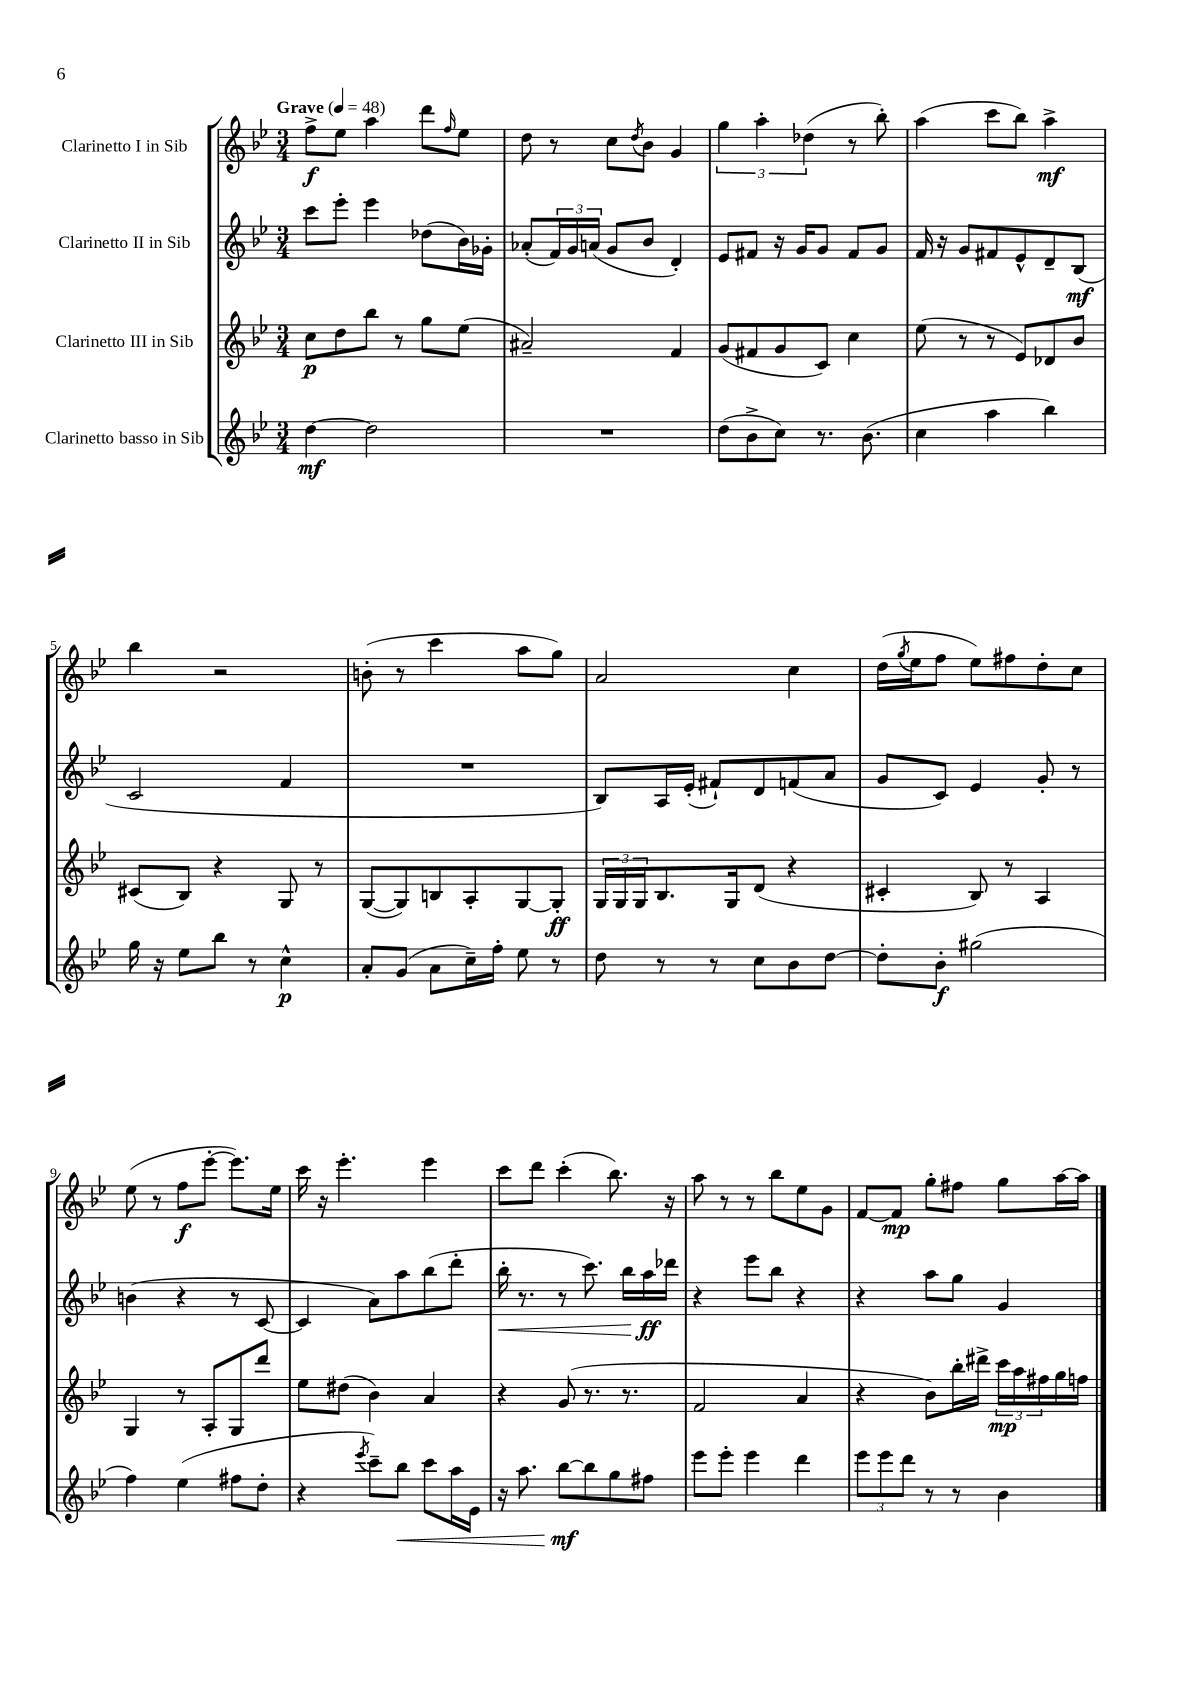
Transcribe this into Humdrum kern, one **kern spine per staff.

**kern	**dynam	**kern	**dynam	**kern	**dynam	**kern	**dynam
*part4	*part4	*part3	*part3	*part2	*part2	*part1	*part1
*staff4	*staff4	*staff3	*staff3	*staff2	*staff2	*staff1	*staff1
*I"Clarinetto basso in Sib	*	*I"Clarinetto III in Sib	*	*I"Clarinetto II in Sib	*	*I"Clarinetto I in Sib	*
*clefG2	*	*clefG2	*	*clefG2	*	*clefG2	*
*k[b-e-]	*	*k[b-e-]	*	*k[b-e-]	*	*k[b-e-]	*
*M3/4	*	*M3/4	*	*M3/4	*	*M3/4	*
*MM48	*	*MM48	*	*MM48	*	*MM48	*
=1	=1	=1	=1	=1	=1	=1	=1
!	!	!	!	!	!	!LO:TX:a:B:t=Grave	!
[4dd\	mf	8cc\L	p	8ccc\L	.	8ff^\L	f
.	.	8dd\	.	8eee-'\J	.	8ee-\J	.
2dd\]	.	8bb-\J	.	4eee-\	.	4aa\	.
.	.	8r	.	.	.	.	.
.	.	8gg\L	.	(8dd-X\L	.	8ddd\L	.
.	.	.	.	.	.	16qqff/	.
.	.	(8ee-\J	.	16b-\L)	.	8ee-\J	.
.	.	.	.	16g-X'\JJ	.	.	.
=2	=2	=2	=2	=2	=2	=2	=2
2.r	.	2a#X~/)	.	(8a-X'/L	.	8dd\	.
.	.	.	.	24f/L)	.	8r	.
.	.	.	.	24g/	.	.	.
.	.	.	.	(24an/JJ	.	.	.
.	.	.	.	8g/L	.	8cc\L	.
.	.	.	.	.	.	8qdd/	.
.	.	.	.	8b-/J	.	8b-\J	.
.	.	4f/	.	4d'/)	.	4g/	.
=3	=3	=3	=3	=3	=3	=3	=3
(8dd\L	.	(8g/L	.	8e-/L	.	6gg\	.
8b-^\	.	8f#X/	.	8f#X/J	.	.	.
.	.	.	.	.	.	6aa'\	.
8cc\J)	.	8g/	.	16r	.	.	.
.	.	.	.	16g/KL	.	.	.
.	.	.	.	.	.	(6dd-X\	.
8.r	.	8c/J)	.	8g/J	.	.	.
.	.	4cc\	.	8f#/L	.	8r	.
(8.b-\	.	.	.	.	.	.	.
.	.	.	.	8g/J	.	8bb-'\)	.
=4	=4	=4	=4	=4	=4	=4	=4
4cc\	.	(8ee-\	.	16f/	.	(4aa\	.
.	.	.	.	16r	.	.	.
.	.	8r	.	8g/L	.	.	.
4aa\	.	8r	.	8f#X/	.	8ccc\L	.
.	.	8e-/L)	.	8e-^^/	.	8bb-\J)	.
4bb-\)	.	8d-X/	.	8d~/	.	4aa^\	mf
.	.	8b-/J	.	(8B-/J	mf	.	.
!!LO:LB:g=z
=5	=5	=5	=5	=5	=5	=5	=5
16gg\	.	(8c#X/L	.	2c/	.	4bb-\	.
16r	.	.	.	.	.	.	.
8ee-\L	.	8B-/J)	.	.	.	.	.
8bb-\J	.	4r	.	.	.	2r	.
8r	.	.	.	.	.	.	.
4cc^^\	p	8G/	.	4f/	.	.	.
.	.	8r	.	.	.	.	.
=6	=6	=6	=6	=6	=6	=6	=6
8a'/L	.	([8G/L	.	2.r	.	(8bn'\	.
(8g/J	.	8G/])	.	.	.	8r	.
8a\L	.	8Bn/	.	.	.	4ccc\	.
16cc~\L)	.	8A'/	.	.	.	.	.
16ff'\JJ	.	.	.	.	.	.	.
8ee-\	.	[8G/	.	.	.	8aa\L	.
8r	.	8G'/J]	ff	.	.	8gg\J)	.
=7	=7	=7	=7	=7	=7	=7	=7
8dd\	.	24G/LL	.	8B-/L)	.	2a/	.
.	.	24G/	.	.	.	.	.
.	.	24G/J	.	.	.	.	.
8r	.	8.B-/	.	16A/L	.	.	.
.	.	.	.	(16e-'/JJ	.	.	.
8r	.	.	.	8f#X`/L)	.	.	.
.	.	16G/k	.	.	.	.	.
8cc\L	.	(8d/J	.	8d/	.	.	.
8b-\	.	4r	.	(8fn/	.	4cc\	.
[8dd\J	.	.	.	8a/J	.	.	.
=8	=8	=8	=8	=8	=8	=8	=8
8dd'\L]	.	4c#X'/	.	8g/L	.	(16dd\LL	.
.	.	.	.	.	.	8qgg/	.
.	.	.	.	.	.	16ee-\J	.
8b-'\J	f	.	.	8c/J)	.	8ff\J	.
(2gg#X\	.	8B-/)	.	4e-/	.	8ee-\L)	.
.	.	8r	.	.	.	8ff#X\	.
.	.	4A/	.	8g'/	.	8dd'\	.
.	.	.	.	8r	.	8cc\J	.
!!LO:LB:g=z
=9	=9	=9	=9	=9	=9	=9	=9
4ff\)	.	4G/	.	(4bn\	.	(8ee-\	.
.	.	.	.	.	.	8r	.
(4ee-\	.	8r	.	4r	.	8ff\L	f
.	.	8A'/L	.	.	.	[8eee-'\J	.
8ff#X\L	.	8G/	.	8r	.	8.eee-\L])	.
8dd'\J	.	8ddd/J	.	[8c/	.	.	.
.	.	.	.	.	.	16ee-\Jk	.
=10	=10	=10	=10	=10	=10	=10	=10
4r	.	8ee-\L	.	4c/]	.	16ccc\	.
.	.	.	.	.	.	16r	.
.	.	(8dd#X\J	.	.	.	4.eee-'\	.
8qeee-/	.	.	.	.	.	.	.
8ccc~\L)	.	4b-\)	.	8a\L)	.	.	.
!	!LO:HP:b	!	!	!	!	!	!
8bb-\J	<	.	.	8aa\	.	.	.
8ccc\L	.	4a/	.	(8bb-\	.	4eee-\	.
16aa\L	.	.	.	8ddd'\J	.	.	.
16e-\JJ	.	.	.	.	.	.	.
=11	=11	=11	=11	=11	=11	=11	=11
!	!	!	!	!	!LO:HP:b	!	!
16r	.	4r	.	16bb-'\	<	8ccc\L	.
8.aa\	.	.	.	8.r	.	.	.
.	.	.	.	.	.	8ddd\J	.
[8bb-\L	mf	(8g/	.	8r	.	(4ccc'\	.
8bb-\]	[	8.r	.	8.ccc\)	.	.	.
8gg\	.	.	.	.	.	8.bb-\)	.
.	.	8.r	.	16bb-\LL	.	.	.
8ff#X\J	.	.	.	16aa\	ff	.	.
.	.	.	.	16ddd-X\JJ	[	16r	.
=12	=12	=12	=12	=12	=12	=12	=12
8eee-\L	.	2f/	.	4r	.	8aa\	.
8eee-'\J	.	.	.	.	.	8r	.
4eee-\	.	.	.	8eee-\L	.	8r	.
.	.	.	.	8bb-\J	.	8bb-\L	.
4ddd\	.	4a/	.	4r	.	8ee-\	.
.	.	.	.	.	.	8g\J	.
=13	=13	=13	=13	=13	=13	=13	=13
12eee-\L	.	4r	.	4r	.	[8f/L	.
12eee-\	.	.	.	.	.	.	.
.	.	.	.	.	.	8f/J]	mp
12ddd\J	.	.	.	.	.	.	.
8r	.	8b-\L)	.	8aa\L	.	8gg'\L	.
8r	.	16bb-'\L	.	8gg\J	.	8ff#X\J	.
.	.	16ddd#X^\JJ	.	.	.	.	.
4b-\	.	24ccc\LL	mp	4g/	.	8gg\L	.
.	.	24aa\	.	.	.	.	.
.	.	24ff#X\	.	.	.	.	.
.	.	16gg\	.	.	.	[16aa\L	.
.	.	16ffn\JJ	.	.	.	16aa\JJ]	.
==	==	==	==	==	==	==	==
*-	*-	*-	*-	*-	*-	*-	*-
